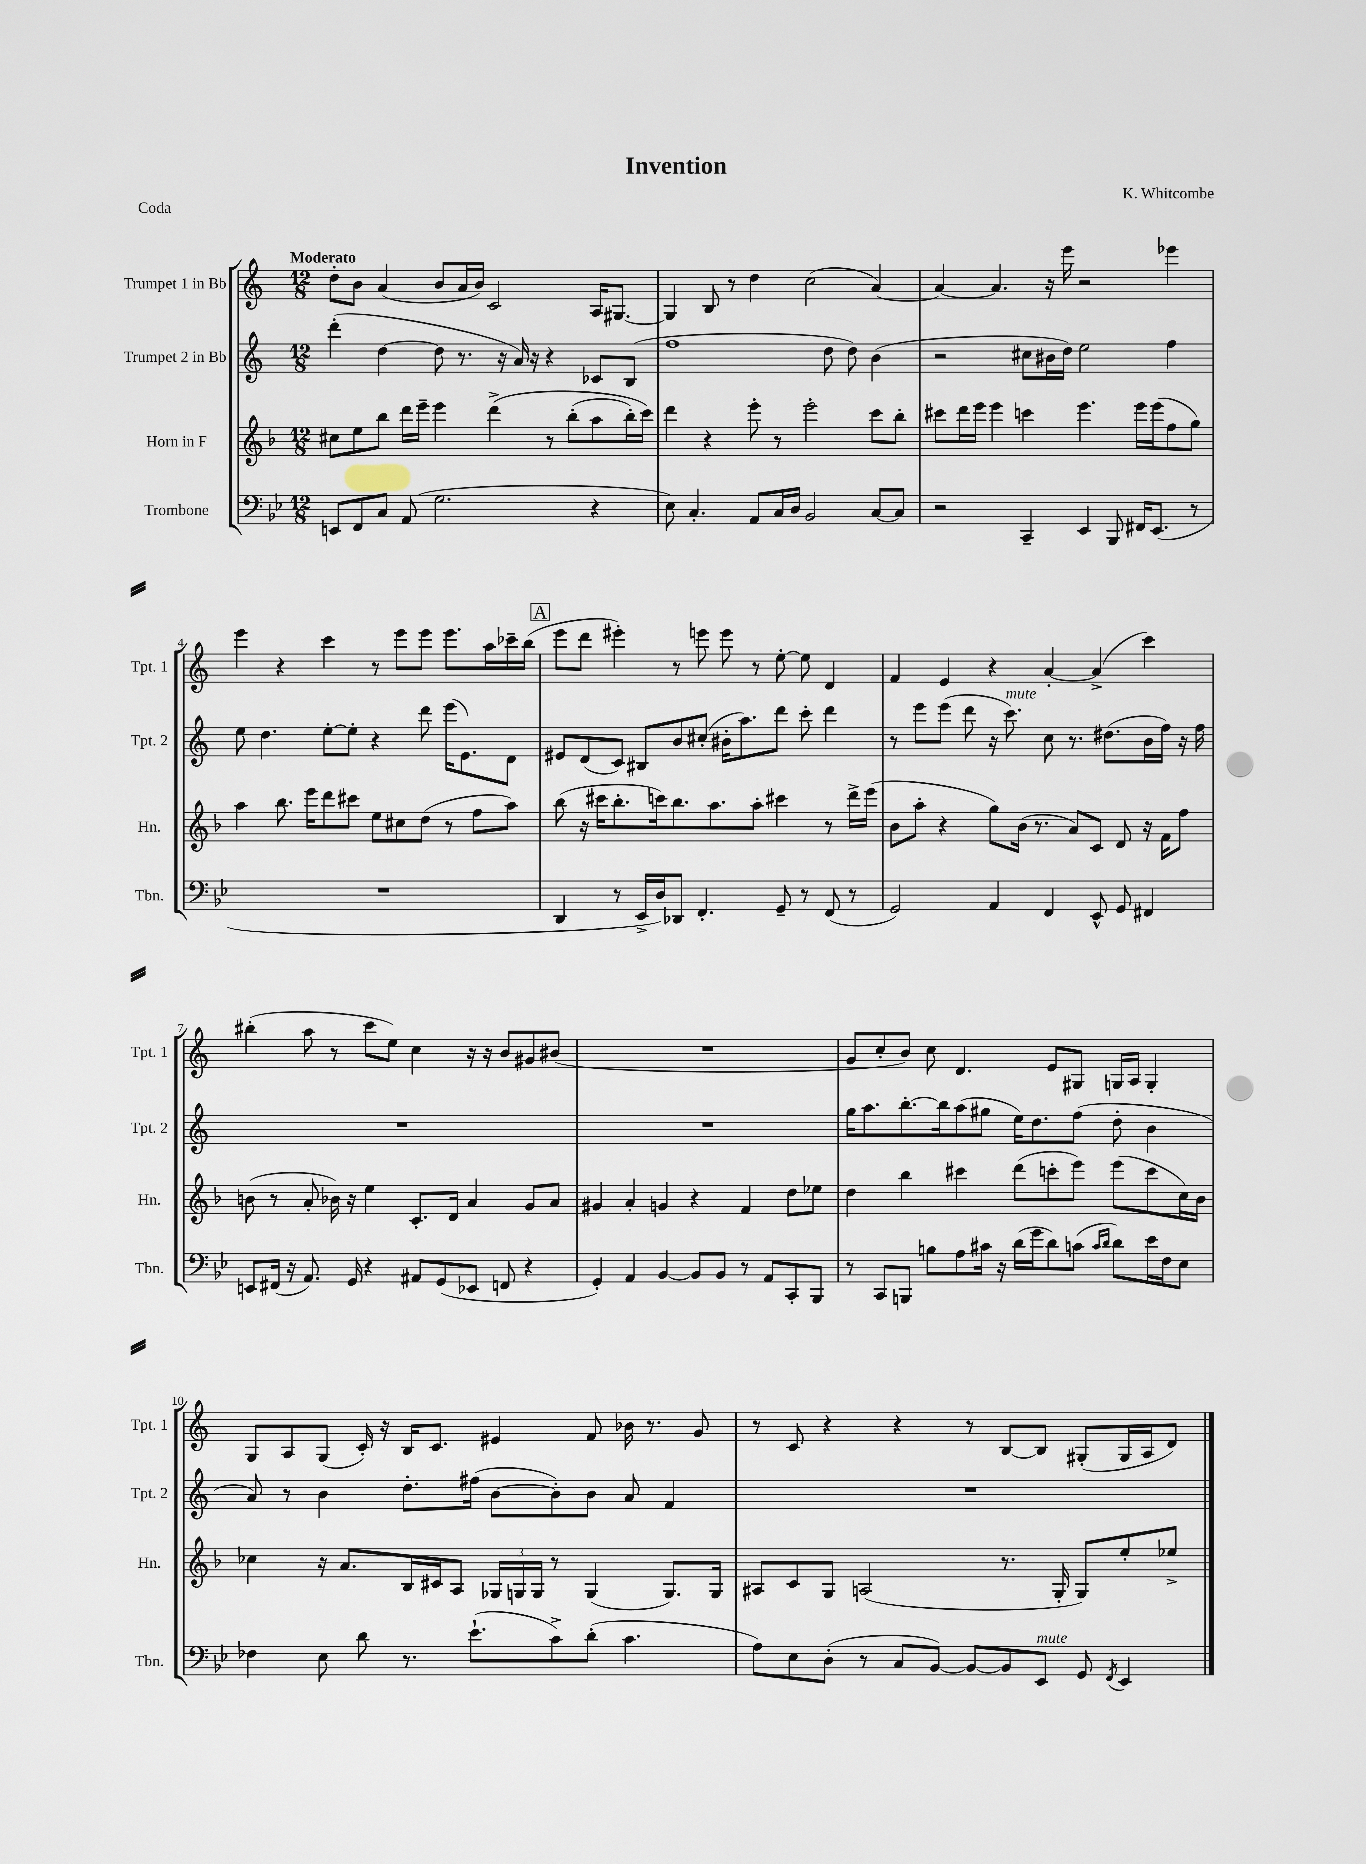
\header { title = "Invention" composer = "K. Whitcombe" piece = "Coda" }
<<
\new StaffGroup <<
\new Staff = "s0" \with { instrumentName = "Trumpet 1 in Bb" shortInstrumentName = "Tpt. 1" } {
    \clef treble \key c \major \numericTimeSignature \time 12/8 \tempo "Moderato"
    d''8-. b'8 a'4( b'8 a'16 b'16) c'2 a16 gis8.~ |
    gis4 b8 r8 d''4 c''2( a'4~) |
    a'4~ a'4. r16 e'''16 r2 ees'''4 |
    e'''4 r4 c'''4 r8 e'''8 e'''8 e'''8. a''16 ces'''16-- b''16( |
    \mark \markup { \box "A" } e'''8 d'''8 eis'''4-.) r8 e'''8 e'''8 r8 e''8~-. e''8 d'4 |
    f'4 e'4 r4 a'4~-. a'4->( c'''4) |
    bis''4-.( a''8 r8 c'''8 e''8) c''4 r16 r16 b'8 gis'8 bis'8( |
    R1. |
    g'8 c''8-. b'8) c''8 d'4. e'8 gis8 g16 a16 g4-. |
    g8 a8 g8( c'16-.) r16 b16 c'8. eis'4 f'8 bes'16 r8. g'8 |
    r8 c'8 r4 r4 r8 b8~ b8 gis8-.( gis16 a16 d'8) \bar "|." |
}
\new Staff = "s1" \with { instrumentName = "Trumpet 2 in Bb" shortInstrumentName = "Tpt. 2" } {
    \clef treble \key c \major \numericTimeSignature \time 12/8
    d'''4-.( d''4~ d''8 r8. r16 a'16) r16 r4 ces'8 b8( |
    f''1 d''8 d''8) b'4( |
    r2 cis''8 bis'16 d''16) e''2 f''4 |
    e''8 d''4. e''8~-. e''8-. r4 d'''8 e'''16( e'8.) d'8 |
    \mark \markup { \box "A" } eis'8 d'8( c'8) bis8 b'8 cis''8-.( bis'16-. a''8.) d'''8 c'''8-. d'''4 |
    r8 e'''8 e'''8( d'''8 r16 c'''8.^\markup { \italic "mute" }) c''8 r8. dis''8.( b'16 f''16) r16 f''16 |
    R1. |
    R1. |
    g''16 a''8. b''8.~-. b''16 a''8( gis''8 e''16) d''8. f''8( d''8-. b'4 |
    a'8) r8 b'4 d''8.-. fis''16( b'8~ b'8-.) b'8 a'8 f'4 |
    R1. \bar "|." |
}
\new Staff = "s2" \with { instrumentName = "Horn in F" shortInstrumentName = "Hn." } {
    \clef treble \key f \major \numericTimeSignature \time 12/8
    cis''8 e''8 bes''8 d'''16 e'''16-- e'''4 d'''4->\( r8 bes''8-.( a''8 bes''16-.) c'''16\) |
    d'''4 r4 e'''8-. r8 e'''2-. c'''8 bes''8-. |
    cis'''8 d'''16 e'''16 e'''4 c'''4 e'''4. e'''16 e'''16( f''8 g''8) |
    a''4 bes''8. e'''16 d'''8 cis'''8 e''8 cis''8 d''8( r8 f''8 a''8) |
    \mark \markup { \box "A" } bes''8( r16 cis'''16 bes''8.-. c'''16) bes''8. a''8. a''8-. cis'''4 r8 d'''16-> e'''16( |
    bes'8 a''8-. r4 g''8) bes'16( r8. a'8) c'8 d'8 r16 f'16 f''8 |
    b'8( r8 a'8-. bes'16) r16 e''4 c'8.-. d'16 a'4 g'8 a'8 |
    gis'4 a'4-. g'4 r4 f'4 d''8 ees''8 |
    d''4 bes''4 cis'''4 d'''8( c'''8-. e'''8) e'''8( c'''8 c''16) bes'16 |
    ces''4 r16 a'8. bes16 cis'16 a8 \tuplet 3/2 { ges16 g16 g16 } r8 g4( g8.) g16 |
    ais8 c'8 g8 a2( r8. g16-. g8) e''8-. ees''8-> \bar "|." |
}
\new Staff = "s3" \with { instrumentName = "Trombone" shortInstrumentName = "Tbn." } {
    \clef bass \key bes \major \numericTimeSignature \time 12/8
    e,8 f,8 c8 a,8( g2. r4 |
    ees8) c4.-. a,8 c16 d16 bes,2 c8~ c8 |
    r2 c,4-- ees,4 bes,,8 fis,16 ees,8.( r8 |
    R1. |
    \mark \markup { \box "A" } d,4 r8 ees,16-> d16) des,8 f,4.-. g,8-- r8 f,8( r8 |
    g,2) a,4 f,4 ees,8-^ g,8 fis,4 |
    e,8 fis,16( r16 a,8.) g,16 r4 ais,8 g,8( ees,8 f,8 r4 |
    g,4-.) a,4 bes,4~ bes,8 bes,8 r8 a,8 c,8-. bes,,8 |
    r8 c,8 b,,8 b8 a8 cis'16 r16 d'16( g'16 d'8) c'8( \grace { c'16 d'16 } d'8) ees'16 f16 ees8 |
    fes4 ees8 d'8 r8. ees'8.-!( c'8->) d'8-.( c'4. |
    a8) ees8 d8-.( r8 c8 bes,8~) bes,8~ bes,8 ees,8^\markup { \italic "mute" } g,8 \acciaccatura { f,8 } ees,4 \bar "|." |
}
>>
>>
